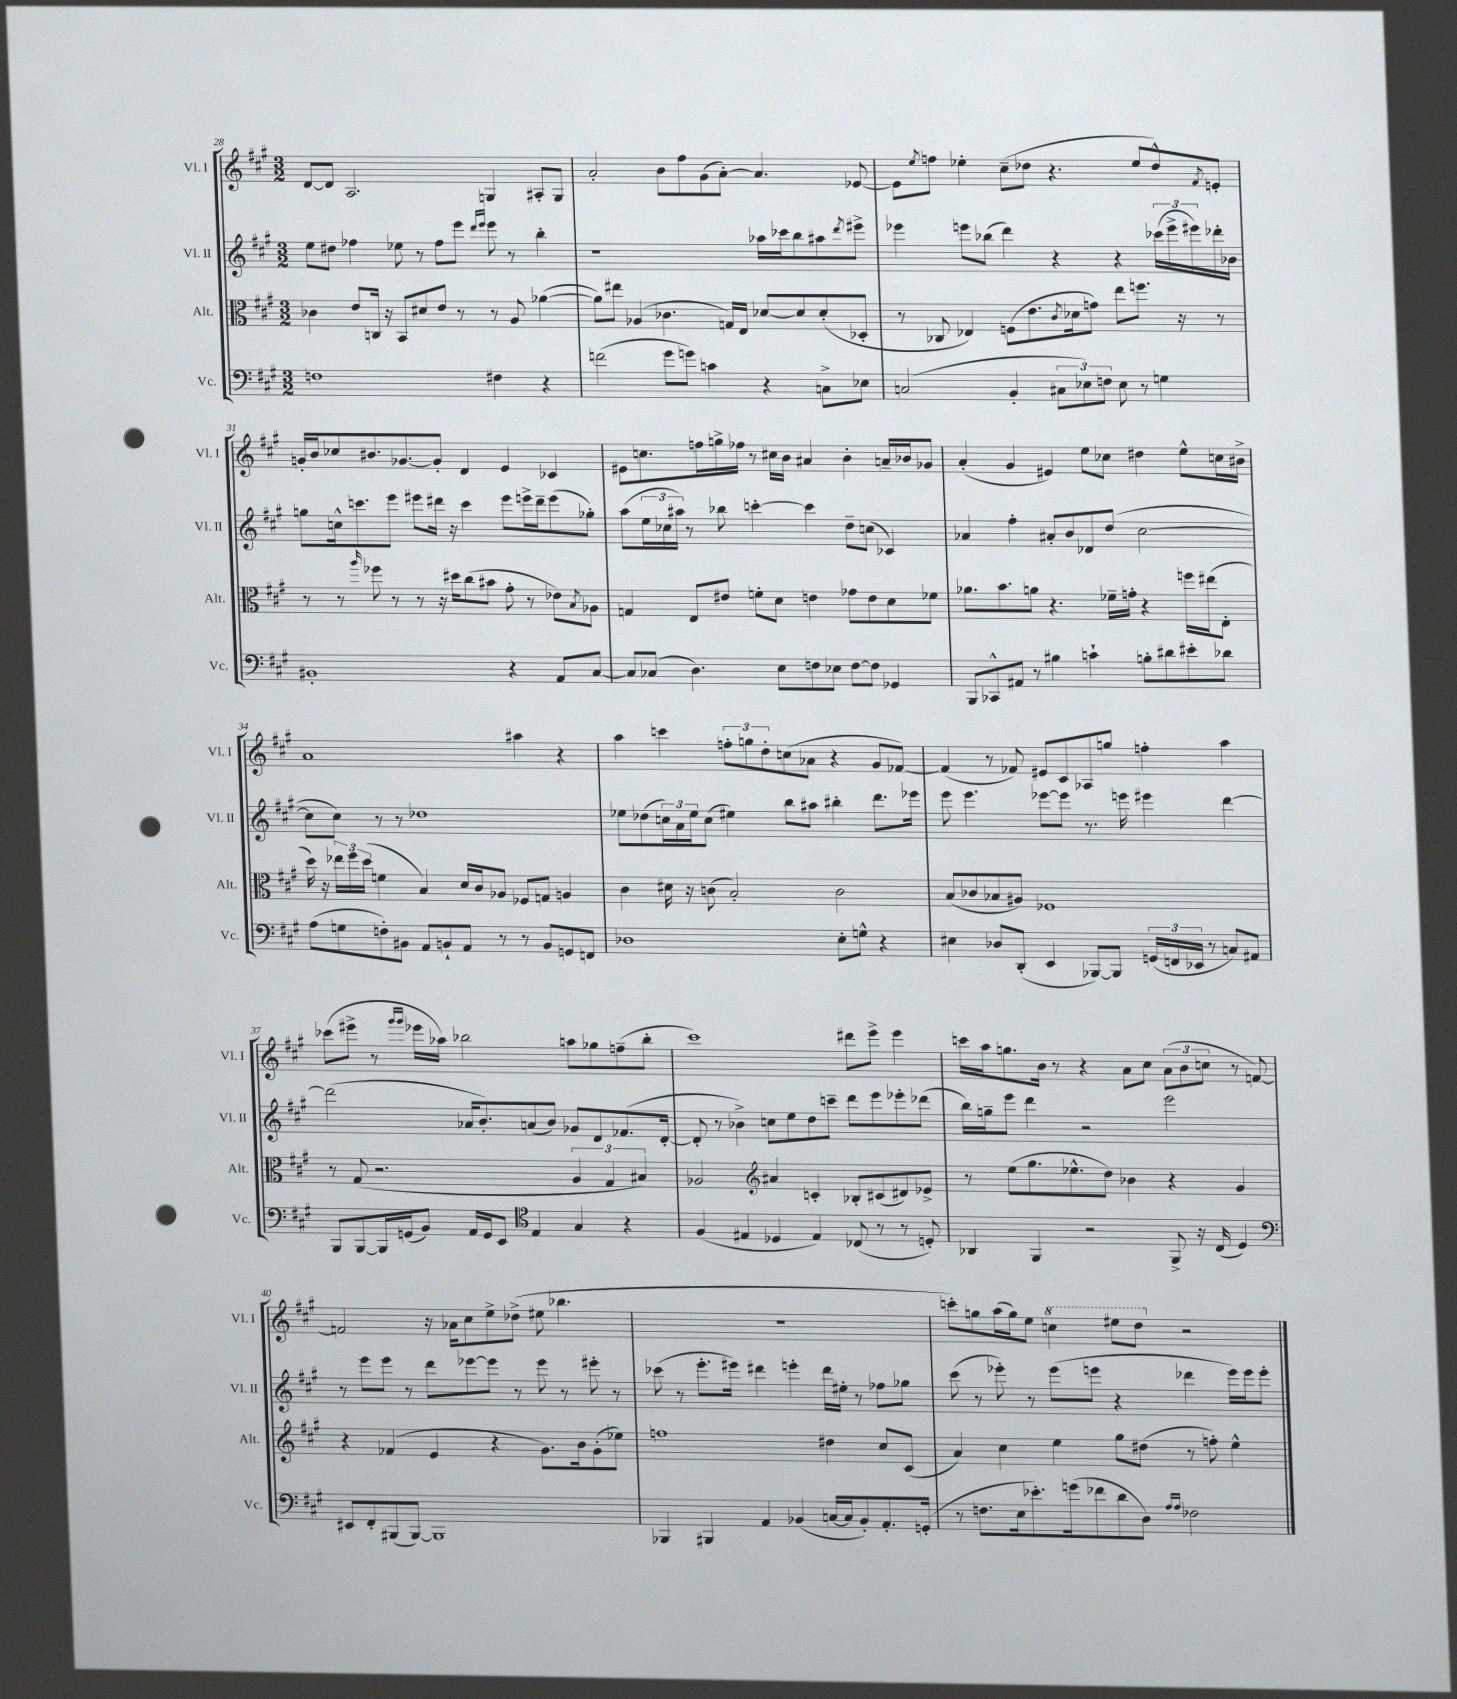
<<
\new StaffGroup <<
\new Staff = "s0" \with { instrumentName = "Vl. I" shortInstrumentName = "Vl. I" } {
    \clef treble \key a \major \numericTimeSignature \time 3/2
    d'8~ d'8 a2. g4 ais8-. g8 |
    a'2-. b'8 fis''8 gis'8( a'8~-.) a'4. ees'8~ |
    ees'8 \acciaccatura { e''8 } f''8 ees''4-. cis''8--( des''8 r4. ees''8 des''8-^) \acciaccatura { fis'8 } e'8-. |
    g'16-. b'16 ces''8 bis'8. ges'8.~ ges'8-. d'4 e'4 ces'4 |
    eis'8 c''8. f''16 g''16-> fes''16 r8 cis''16 b'16 ais'4 b'4-. a'16-- bes'16 ges'8 |
    a'4-.( gis'4 eis'4) e''8 ces''8 dis''4 e''8-^ c''16 bis'16-> |
    a'1 ais''4 r4 |
    a''4 c'''4 \tuplet 3/2 { f''8-. g''8 d''8-. } c''8( aes'8 r4 gis'8 fes'8~) |
    fes'4( r8 fes'8) eis'8 cis'8 aes8 g''8 f''4-. a''4 |
    ces'''8( eis'''8-> r8 \grace { gis'''16 gis'''16 } ees'''16 aes''16) bes''2 a''8 ges''8 f''8--( bes''8-. |
    cis'''1) dis'''8 e'''8-> e'''4 |
    c'''16 a''16 g''8. b'16 r8 r4 a'8 cis''8 \tuplet 3/2 { a'8( b'8 c''8 } r8 f'8~) |
    f'2 r16 aes'16 cis''8 e''8-> des''8->( eis''8 bes''4. |
    R1. |
    c'''8-.) g''8 a''16( g''16) e''8 \ottava #1 c'''!4 eis'''8 d'''8 \ottava #0 r2 \bar "|." |
}
\new Staff = "s1" \with { instrumentName = "Vl. II" shortInstrumentName = "Vl. II" } {
    \clef treble \key a \major \numericTimeSignature \time 3/2
    e''8 dis''8 fes''4 ees''8 r8 fes''8 e'''8 \grace { d'''16 e'''16 } e'''8 r8 b''4-. |
    r1 aes''16 ces'''16 b''8 ais''8 \acciaccatura { d'''8 } eis'''8-> |
    ees'''4 e'''8 bes''8( d'''4) r4 r4 \tuplet 3/2 { ces'''16( e'''16-> eis'''16) } des'''16-. bes'16 |
    g''8 c''16-^ c'''8. e'''8 eis'''8 dis'''16 r16 c'''4 eis'''8 e'''16-> dis'''16-- e'''8( ges''8-.) |
    a''8( \tuplet 3/2 { e''16 ces''16 ais''16) } r8 bes''8 c'''4~-. c'''4 d''8-- c''8( ces'4) |
    aes'4 fis''4-. ais'8-. b'8 des'8 d''8( cis''2~ |
    cis''8 cis''8) r8 r8 des''1 |
    ees''8 des''8( \tuplet 3/2 { c''16) a'16 ees''16 } c''8( eis''4) b''8 ais''8 bis''4-. d'''8. ees'''16 |
    e'''8 e'''4. ees'''8~ ees'''8 r8. e'''16 eis'''4 d'''4~ |
    d'''2( aes'16 b'8.-.) a'8( b'8) ges'8 d'8 fes'8.( d'16~-. |
    d'8-. r8 bes'4->) c''8 e''8 d''8 c'''8-- d'''8 e'''8 ees'''8-. des'''8( |
    b''16) g''16-- e'''8 d'''4 r2 e'''2 |
    r8 e'''8 e'''8 r8 d'''8 ees'''8~ ees'''8 r8 ees'''8 r8 eis'''8-. r8 |
    ces'''8( r8 e'''8.-. eis'''16) dis'''4 e'''4-. dis'''16 eis''16-. r8 fes''8 ges''8 |
    cis'''8( r8 ees'''8-.) r8 ees'''8( e'''8 r4 des'''4 e'''16) e'''16 e'''8-. \bar "|." |
}
\new Staff = "s2" \with { instrumentName = "Alt." shortInstrumentName = "Alt." } {
    \clef alto \key a \major \numericTimeSignature \time 3/2
    ces'4 e'8 c16 r16 b,8 dis'8 e'8 r8 r8 a8 aes'4~( |
    aes'8) eis''8 aes4( ces'4. g16) e16 des'8~ des'8 des'8-.( des8-. |
    r8 ces8 ees4) f8( e'8. \acciaccatura { cis'8 } des'16 g'8) e''8 f''8. r16 r8 |
    r8 r8 \grace { a''16 } fes''8 r8 r8 r16 dis''16 cis''8( bis'8 gis'8-. r8 ees'8) \acciaccatura { b8 } aes8 |
    g4 e8 eis'8 f'8-. d'8 e'4 ges'8 e'8 d'8 fes'8 |
    aes'8. b'8. a'8 r4. fes'16-- g'16-. r4 f''16 eis''16( e8-. |
    d''16) r16 \tuplet 3/2 { ees''16 fis''16 d''16( } f'4 b4) d'16 cis'16 aes8 fes8 g8 a4 |
    cis'4 dis'16 r16 c'8( b2-.) c'2 |
    b8( ces'8 bes8 ais8) fes1 |
    r8 gis8( r2. \tuplet 3/2 { a4 gis4 bis4) } |
    aes2 \clef treble ais'4 c'4-. bes8-. cis'8( dis'8) ees'8-> |
    r8 e''8( gis''8. ees''8.-^ d''8) bes'4 r4 gis'4 |
    r4 fes'4( e'4 r4 gis'8.) b'16 gis'8-.( ees''8) |
    f''1 dis''4 cis''8 cis'8( |
    a'4) cis''4 e''4 gis''8 dis''8( r8 f''8-.) e''4-^ \bar "|." |
}
\new Staff = "s3" \with { instrumentName = "Vc." shortInstrumentName = "Vc." } {
    \clef bass \key a \major \numericTimeSignature \time 3/2
    f1 fis4 r4 |
    f'2( gis'8 g'8) c'4 r4 c8-> ees8 |
    c2( b,4-. \tuplet 3/2 { cis8 ees8) f8 } ees8 r8 g4 |
    bis,1-. r4 a,8 cis8~ |
    cis8 ces8( d4.) e8 f8 ees8 f8~ f8 ges,4 |
    b,,8 ces,8-^ ais,8 r8 bis4 c'4-! b8-. dis'8 eis'8-. des'8 |
    a8( g8 f8-.) bis,8 a,8 b,8-! a,8 r8 r8 b,8 g,8 f,8 |
    des1 e8-. g8-^ r4 |
    eis4 des8 d,8-.( e,4 bes,,8~) bes,,8 \tuplet 3/2 { g,16( f,16 ees,16 } r8 c8) ais,8 |
    b,,8 b,,8~ b,,16 g,16( b,8) a,16 g,16 e,8 \clef tenor e4 gis4 r4 |
    fis4( eis4 des4 eis4) ces8( r8 r8 d8-.) |
    aes,4 fis,4 r2 fis,8-> r16 cis16( d4) |
    \clef bass eis,8 fis,8-. bis,,8( bis,,8~) bis,,1 |
    bes,,4 bis,,4 a,4 bes,4( c16~ c16 bes,8-.) a,8.-. g,16-.( |
    r8 f8. e16 ees'8.-.) g'16( fes'8 d'8 d8) \grace { a16 a16 } fes2 \bar "|." |
}
>>
>>
\layout { \context { \Score currentBarNumber = #28 } }
